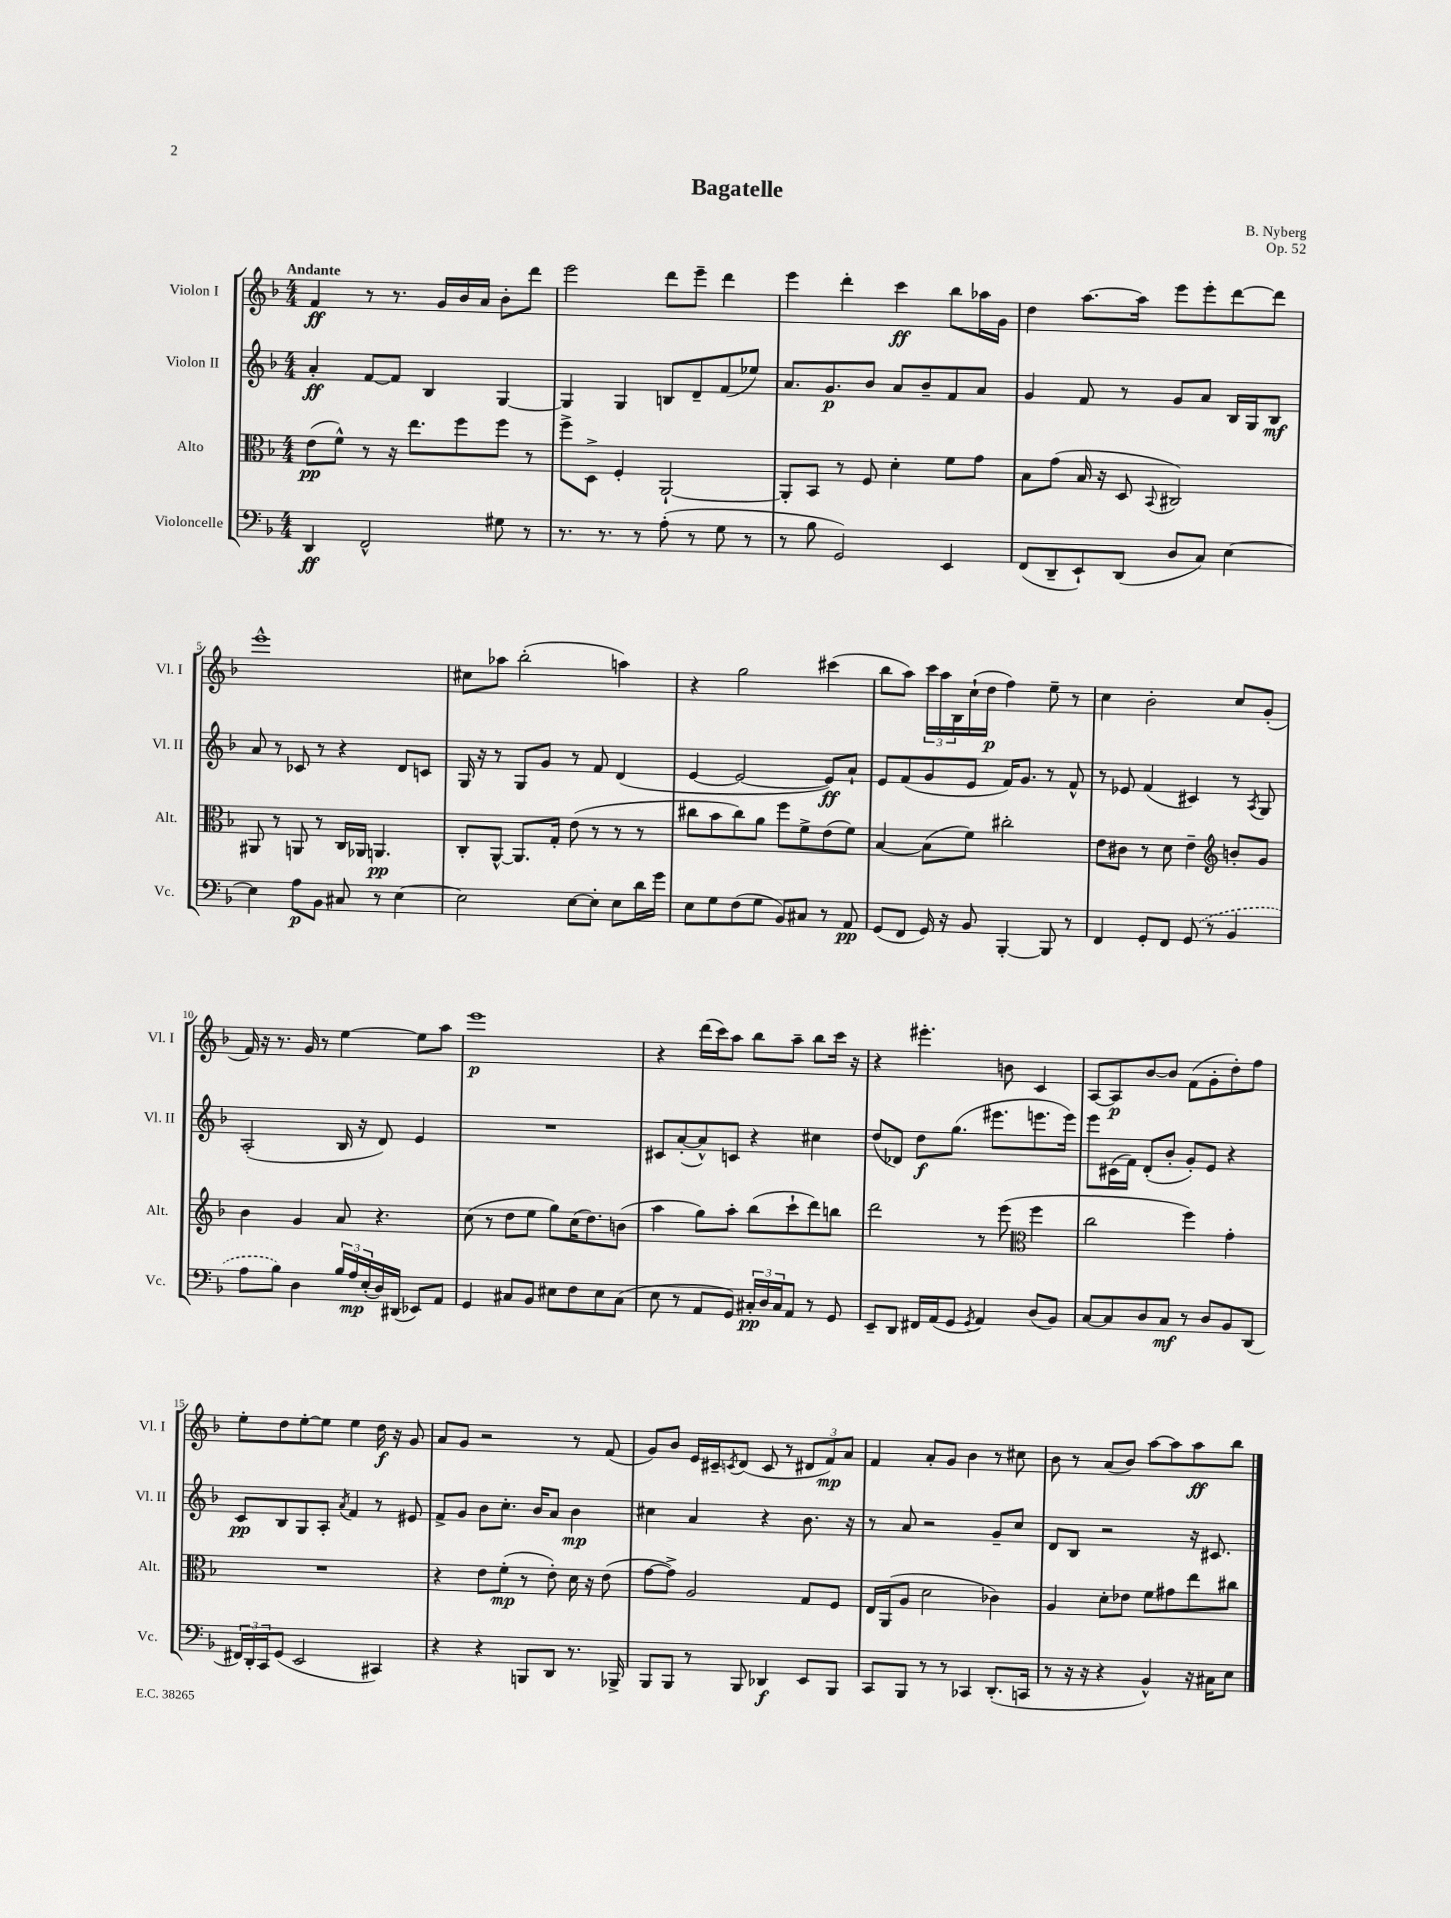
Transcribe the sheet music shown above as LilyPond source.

\header { title = "Bagatelle" composer = "B. Nyberg" opus = "Op. 52" }
<<
\new StaffGroup <<
\new Staff = "s0" \with { instrumentName = "Violon I" shortInstrumentName = "Vl. I" } {
    \clef treble \key f \major \numericTimeSignature \time 4/4 \tempo "Andante"
    f'4\ff r8 r8. g'16 bes'16 a'16 bes'8-. d'''8 |
    e'''2 d'''8 e'''8-- d'''4 |
    e'''4 d'''4-. c'''4\ff bes''8 aes''16 g'16 |
    d''4 a''8.~ a''16 e'''8 e'''8-. d'''8~ d'''8 |
    e'''1-^ |
    cis''8 aes''8 bes''2-.( a''4) |
    r4 g''2 cis'''4( |
    bes''8 a''8) \tuplet 3/2 { c'''16 a''16 bes16 } c''16-!( d''16\p f''4) e''8-- r8 |
    c''4 bes'2-. c''8 g'8-.( |
    f'16) r16 r8. g'16 r8 e''4~ e''8 a''8 |
    e'''1\p |
    r4 d'''16( c'''16) a''8 bes''8 a''8-- bes''8 c'''16 r16 |
    r4 eis'''4.-. b'8 c'4 |
    a8~ a8\p bes'8~ bes'8 f'8( g'8-. d''8-.) f''8 |
    e''8-. d''8 e''8~-. e''8 e''4 d''16\f r16 g'8 |
    a'8 g'8 r2 r8 f'8( |
    g'8) bes'8 e'16 cis'16-- \acciaccatura { c'8 } d'8( c'8 r8 \tuplet 3/2 { dis'8 f'8\mp) a'8 } |
    f'4 a'8-. g'8 bes'4 r8 cis''8 |
    bes'8 r8 a'8( bes'8) a''8~ a''8 a''8\ff bes''8 \bar "|." |
}
\new Staff = "s1" \with { instrumentName = "Violon II" shortInstrumentName = "Vl. II" } {
    \clef treble \key f \major \numericTimeSignature \time 4/4
    a'4-.\ff f'8~ f'8 bes4 g4~ |
    g4 g4 b8 d'8-- f'8( ees''8) |
    a'8. g'8.\p bes'8 a'8 bes'8-- f'8 a'8 |
    g'4 f'8 r8 g'8 a'8 bes16 g16 bes8\mf |
    a'8 r8 ces'8 r8 r4 d'8 c'8 |
    g16 r16 r8 g8 g'8 r8 f'8 d'4( |
    e'4~ e'2~ e'8\ff) a'8-! |
    e'8 f'8( g'8 e'8 f'16) g'8. r8 f'8-^ |
    r8 ees'8 f'4( cis'4) r8 \acciaccatura { a8 } g8 |
    a2-.( bes16 r16 d'8) e'4 |
    R1 |
    cis'8 a'8~-.( a'8-^) c'8 r4 cis''4 |
    d''8( des'8) d''8\f g''8.( eis'''8. e'''8. e'''16) |
    e'''8 cis'16( f'16) d'8-.( bes'8-. g'8-.) e'8 r4 |
    c'8\pp bes8 g8 a8-. \acciaccatura { a'8 } f'4 r8 eis'8 |
    f'8-> g'8 bes'8 c''8.-. bes'16 a'8 bes'4\mp |
    cis''4 a'4 r4 bes'8. r16 |
    r8 a'8 r2 g'8-- c''8 |
    d'8 bes8 r2 r16 cis'8. \bar "|." |
}
\new Staff = "s2" \with { instrumentName = "Alto" shortInstrumentName = "Alt." } {
    \clef alto \key f \major \numericTimeSignature \time 4/4
    e'8\pp( f'8-^) r8 r16 e''8. f''8 f''8 r8 |
    f''8-> d8-> f4-. a,2~-! |
    a,8-. bes,8 r8 f8 d'4-. f'8 g'8 |
    bes8 g'8( bes16 r16 d8 \appoggiatura { bes,8 } cis2) |
    ais,8 r8 a,8 r8 c16 aes,16 a,4.\pp |
    c8-. a,8~-^ a,8. g16-. e'8( r8 r8 r8 |
    cis''8 bes'8 cis''8) a'8 f''8 f'8-> e'8( f'8) |
    bes4~ bes8( f'8) cis''2-. |
    e'8 cis'8 r8 d'8 e'4-- \clef treble b'8-. g'8 |
    bes'4 g'4 a'8 r4. |
    c''8( r8 d''8 e''8 g''8) c''16( d''8.) b'8( |
    a''4 g''8) a''8-. bes''8( c'''8-! d'''8) b''8 |
    d'''2 r8 e'''8( \clef alto f''4 |
    c''2 f''4) g'4-. |
    R1 |
    r4 e'8 f'8-.\mp( r8 e'8-.) d'16 r16 e'8( |
    g'8~ g'8->) a2 g8 f8 |
    e16 a,16( a8 d'2 ces'4) |
    a4 d'8-. ees'8 f'8 gis'8 e''8 cis''8 \bar "|." |
}
\new Staff = "s3" \with { instrumentName = "Violoncelle" shortInstrumentName = "Vc." } {
    \clef bass \key f \major \numericTimeSignature \time 4/4
    d,4\ff f,2-^ gis8 r8 |
    r8. r8. r8 a8-.( r8 g8 r8 |
    r8 bes8 g,2) e,4 |
    f,8( d,8-- e,8-!) d,8( d8 c8) e4~ |
    e4 a8\p bes,8 cis8 r8 e4~ |
    e2 e8~ e8-. e8 d'16 g'16 |
    e8 g8 f8( g8 bes,8) cis8 r8 a,8\pp |
    g,8( f,8 g,16) r16 bes,8 bes,,4~-. bes,,8 r8 |
    f,4 g,8-. f,8 \once \slurDashed g,8( r8 bes,4 |
    a8 bes8) d4 \tuplet 3/2 { bes16 a16\mp e16-.( } d16) dis,16( ees,8) a,8 |
    g,4 cis8 bes,8 eis8 f8 eis8 cis8( |
    e8 r8 a,8 g,8) \tuplet 3/2 { cis16-.\pp d16 cis16 } a,8 r8 g,8 |
    e,8-- d,8 fis,16 a,16( g,8 \acciaccatura { g,8 } a,4) d8( bes,8) |
    c8~ c8 d8 c8\mf r8 d8 bes,8 d,8( |
    \tuplet 3/2 { fis,16) d,16-. c,16 } g,8( e,2 cis,4) |
    r4 r4 b,,8 d,8 r8. bes,,16-> |
    bes,,8 bes,,8 r8 bes,,8 des,4\f e,8 bes,,8 |
    c,8 bes,,8 r8 r8 ces,4 d,8.-.( c,16 |
    r8 r16 r16 r4 bes,4-^) r16 cis16 e8 \bar "|." |
}
>>
>>
